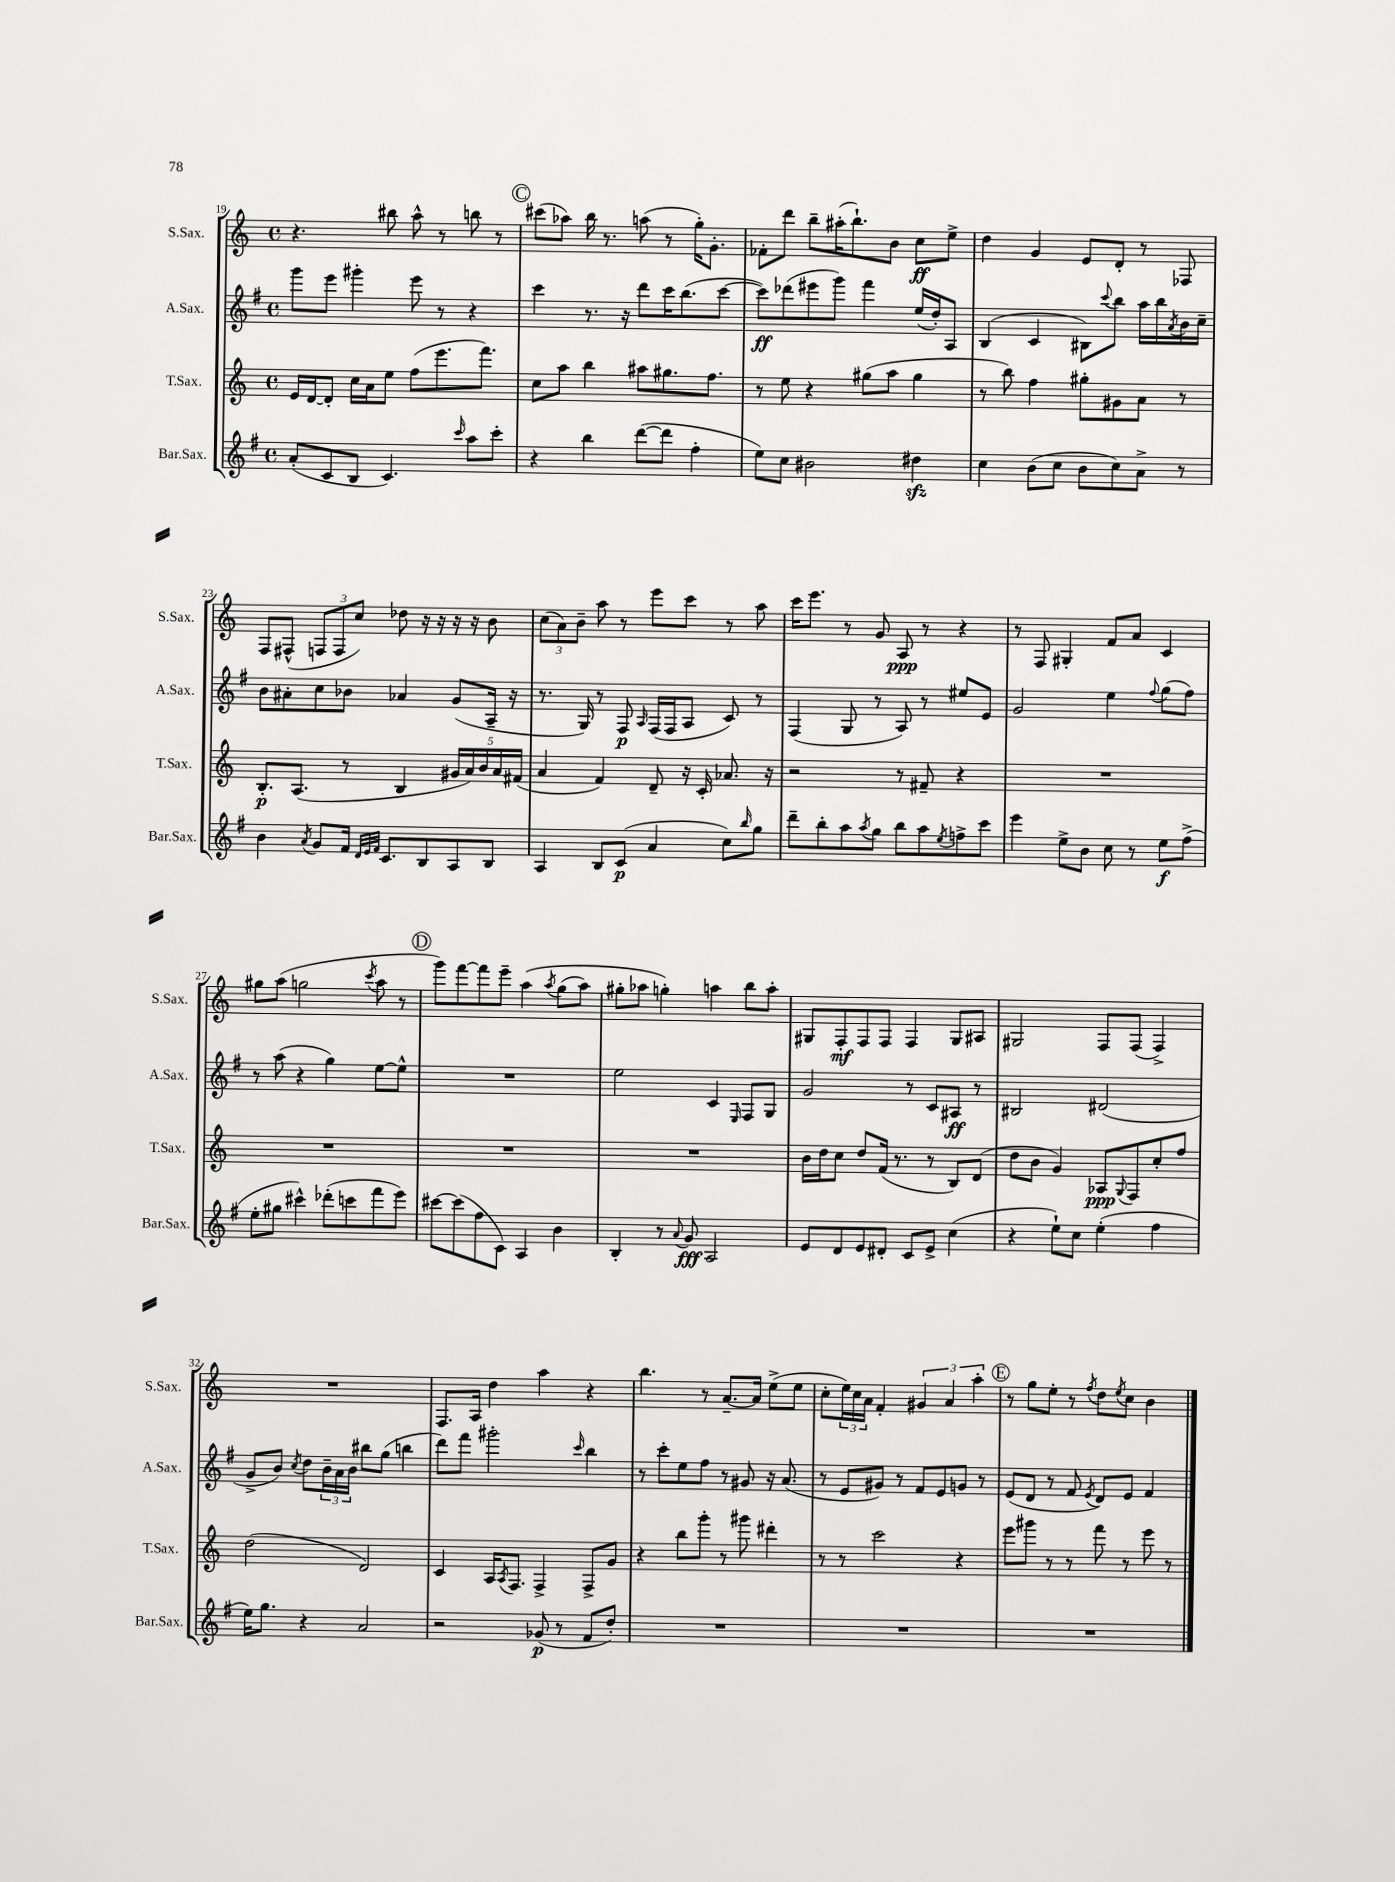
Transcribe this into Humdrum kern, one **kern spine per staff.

**kern	**kern	**kern	**kern
*staff4	*staff3	*staff2	*staff1
*clefG2	*clefG2	*clefG2	*clefG2
*k[f#]	*k[]	*k[f#]	*k[]
*M4/4	*M4/4	*M4/4	*M4/4
*met(c)	*met(c)	*met(c)	*met(c)
(8a'/L	16e/LL	8ggg\L	4.r
.	[16d/J	.	.
8c/	8d'/]J	8eee\J	.
8B/J	16cc\LL	4ggg#'\	.
.	16a\J	.	.
4.c/)	8ee\J	.	8bb#\
.	(8ff\L	8eee\	8aa^^\
.	8.eee\	8r	8r
16qqccc/	.	.	.
8aa\L	.	4r	8bb\
.	8.fff\J)	.	.
8ccc'\J	.	.	8r
=	=	=	=
4r	8cc\L	4ccc\	(8ccc#\L
.	8aa\J	.	8aa-\J)
4bb\	4bb\	8.r	16bb\
.	.	.	8.r
.	.	16r	.
([8ddd\L	8aa#\L	8ddd\L	(8aa\
8ddd\]J	8.gg#\	16ccc\K	8r
.	.	(8.bb\	.
4ff#'\	.	.	16gg'\LK)
.	8.ff\J	.	8.g'\J
.	.	[8ccc\J	.
=	=	=	=
8ee\L)	8r	8ccc\]L)	8f-'\L
8cc\J	8ee\	(8ddd-\	8ddd\J
2b#\	4r	8eee#\	8bb~\L
.	.	8ggg\J)	(16aa#'\K
.	.	.	8.bb`\)
.	(8gg#\L	4fff#\	.
.	8aa\J	.	8b\J
4dd#\	4gg#\	(16ee/LL	8cc\L
.	.	16dd'/J)	.
.	.	8A/J	8ee^\J
=	=	=	=
4cc\	8r	(4B/	4dd\
.	8bb\)	.	.
(8b\L	4ff\	4c/	4g/
8cc\J	.	.	.
8b\L	8gg#'\L	8B#\L)	8e/L
.	.	8qqccc/	.
8cc\)	8g#\	8bb\J	8d'/J
8a^\J	8a\J	16aa\LL	8r
.	.	16bb\	.
.	.	8qa/	.
8r	8r	16b\	8F-/
.	.	16cc~\JJ	.
=	=	=	=
4b\	8.B'/L	8b\L	8F/L
.	.	8a#'\	(8F#^^/J
.	(8.A/J	.	.
8qa/	.	.	.
8g/L	.	8cc\	12F/L
.	.	.	12F/
16f#/Jk	8r	8b-\J	.
.	.	.	12cc/J)
32qqd/LLL	.	.	.
32qqe/	.	.	.
32qqf#/JJJ	.	.	.
8.c/L	.	.	.
.	4B/	4a-/	8dd-\
8B/	.	.	16r
.	.	.	16r
8A/	20g#/LL	(8g/L	16r
.	20a/)	.	.
.	.	.	16r
.	20b/	.	.
8B/J	.	16A~/Jk	8b\
.	20a/	.	.
.	.	16r	.
.	(20f#/JJ	.	.
=	=	=	=
4A/	4a/	8.r	(12cc\L
.	.	.	12a\)
.	.	.	12b~\J
.	.	16G/)	.
8B/L	4f/)	8r	8aa\
(8c/J	.	8F#/	8r
.	.	16qqA/	.
4a/	8d~/	(16F#/LL	8eee\L
.	.	16F#/J	.
.	16r	8A/J	8ccc\J
.	16c'/	.	.
8cc\L)	8.a-/	8c/)	8r
16qqbb/	.	.	.
8gg\J	.	8r	8aa\
.	16r	.	.
=	=	=	=
8ddd~\L	2r	(4F#/	16ccc\LK
.	.	.	8.eee\J
8bb'\	.	.	.
8aa\	.	8G/	8r
8qaa/	.	.	.
8gg\J	.	8r	8g/
8bb\L	8r	8A/)	8A/
8aa\	8f#~/	8r	8r
8qee/	.	.	.
8ff^\	4r	8ee#/L	4r
8ccc\J	.	8e/J	.
=	=	=	=
4eee\	1r	2g/	8r
.	.	.	8F/
8ee^\L	.	.	4G#'/
8b\J	.	.	.
8cc\	.	4ee\	8f/L
8r	.	.	8a/J
.	.	8qqff#/	.
8ee\L	.	(8gg\L	4c/
(8ff#^\J	.	8ff#\J)	.
=	=	=	=
8ee'\L	1r	8r	8gg#\L
8gg#\J	.	(8aa\	(8aa\J
4ccc#^^\)	.	4r	2gg\
(8ddd-'\L	.	4gg\)	.
8ccc\	.	.	.
.	.	.	8qccc/
8fff#\	.	[8ee\L	8aa\
8eee\J)	.	8ee^^\]J	8r
=	=	=	=
[8ccc#\L	1r	1r	8ggg\L)
(8ccc#\]	.	.	[8fff\
8ff#\	.	.	8fff\]
8c\J)	.	.	8eee~\J
4A/	.	.	&(4aa\
.	.	.	8qaa/
4b\	.	.	(8gg\L
.	.	.	8aa\J)
=	=	=	=
4B'/	1r	2ee\	8gg#'\L
.	.	.	8aa-\J
8r	.	.	4gg'\&)
8qqa/	.	.	.
8g/	.	.	.
2A/	.	4c/	4aa\
.	.	16qqE/	.
.	.	8F#/L	8bb\L
.	.	8G/J	8aa'\J
=	=	=	=
8e/L	16b\LL	2g/	8G#/L
.	16dd\J	.	.
8d/	8cc\J	.	8F'/
8e/	8dd/L	.	8F/
8d#'/J	(16f/Jk	.	8F/J
.	8.r	.	.
8c/L	.	8r	4F/
8e^/J	8r	8c/L	.
(4cc\	8B/L)	8A#/J	8G#/L
.	(8d/J	8r	8A#/J
=	=	=	=
4r	8dd\L	2B#/	2G#/
.	8b\J	.	.
8ee`\L)	4g/)	.	.
8cc\J	.	.	.
(4ee'\	8A-/L	(2d#/	8F/L
.	8qqG/	.	.
.	8F/	.	(8F/J
4ff#\	8cc'/	.	4F^/)
.	8ff/J	.	.
=	=	=	=
16ee\LK)	(2dd\	8g^/L	1r
8.gg\J	.	.	.
.	.	8b/J)	.
.	.	8qcc/	.
4r	.	8dd\L	.
.	.	24b~\L	.
.	.	24a\	.
.	.	24b\JJ	.
2a/	2d/)	8bb#\L	.
.	.	(8gg\J	.
.	.	4bb\	.
=	=	=	=
2r	4c/	8ddd\L)	8.F/L
.	.	8fff#\J	.
.	.	.	16A/Jk
.	16A/LK	2ggg#'\	4dd\
.	8qA/	.	.
.	8.F/J	.	.
(8g-/	4F^/	.	4aa\
8r	.	.	.
.	.	16qqccc/	.
8f#/L	8F^/L	4bb\	4r
8dd'/J)	8g/J	.	.
=	=	=	=
1r	4r	8r	4.bb\
.	.	8ccc'\L	.
.	8bb\L	8ee\	.
.	8ggg'\J	8ff#\J	8r
.	8r	8r	[8.a~/L
.	8ggg#\	8g#/	.
.	.	.	16a/]Jk
.	4ddd#'\	16r	(8ee^\L
.	.	(8.a/	.
.	.	.	8ee\J
=	=	=	=
1r	8r	8r	8cc'\L
.	8r	8e/L	24ee\L)
.	.	.	24cc\
.	.	.	24a\JJ
.	2ccc\	8g#/J)	4f'/
.	.	8r	.
.	.	8f#/L	6g#/
.	.	8e/	.
.	.	.	6a/
.	4r	8g/J	.
.	.	.	6aa'\
.	.	8r	.
=	=	=	=
1r	8eee\L	(8e/L	8r
.	8ggg#\J	8d/J	8gg\L
.	8r	8r	8ee'\J
.	8r	8f#/	8r
.	.	8qe/	8qff/
.	8fff\	8d/L)	8dd\L
.	.	.	8qee/
.	8r	8e/J	8cc\J
.	8eee\	4f#/	4b\
.	8r	.	.
==	==	==	==
*-	*-	*-	*-
